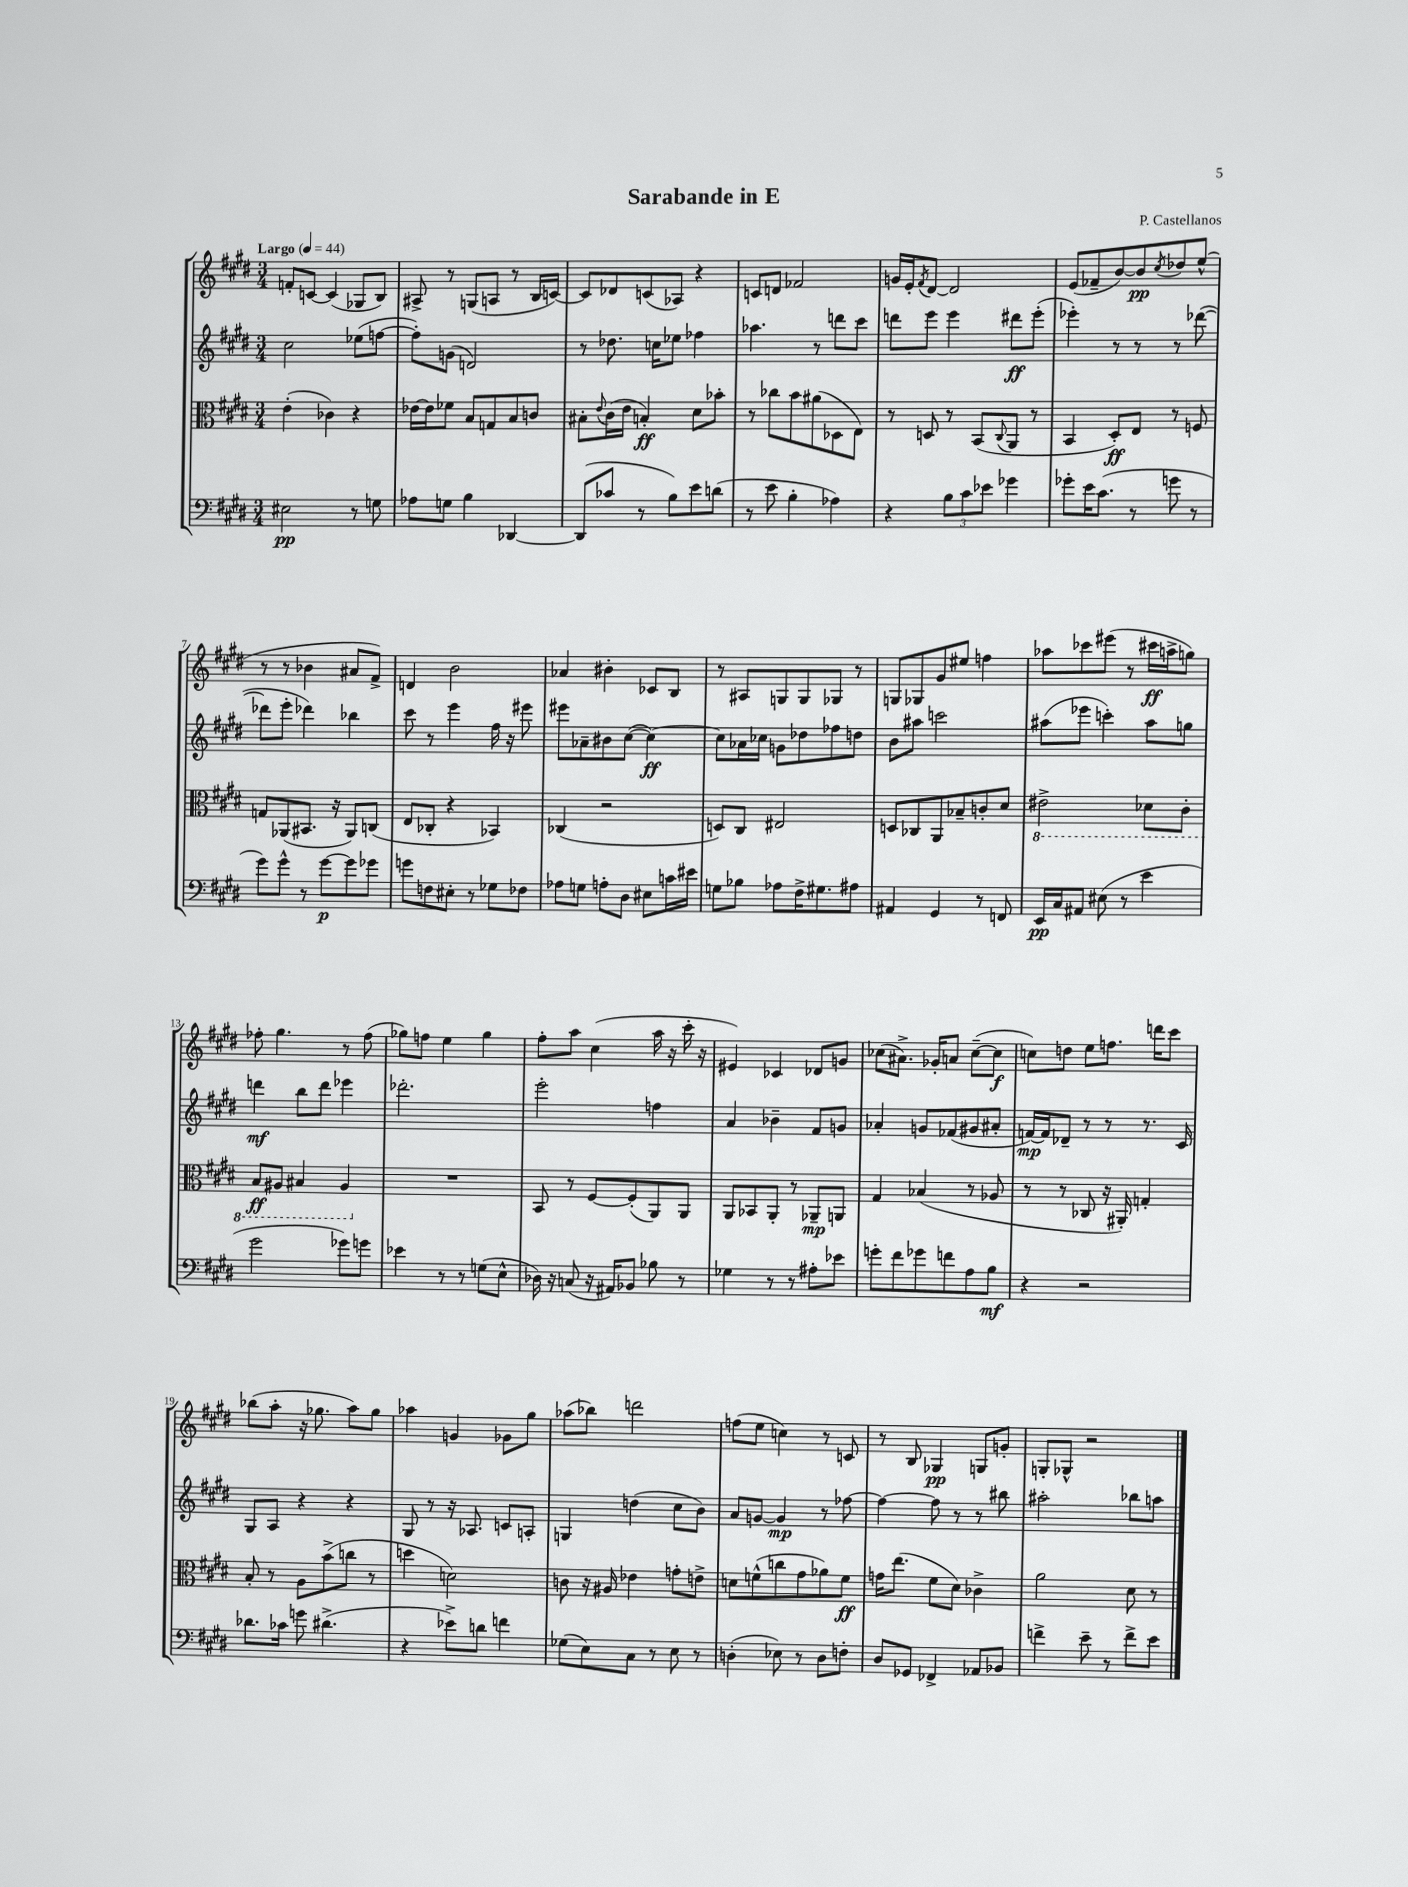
\header { title = "Sarabande in E" composer = "P. Castellanos" }
<<
\new StaffGroup <<
\new Staff = "s0" {
    \clef treble \key e \major \numericTimeSignature \time 3/4 \tempo "Largo" 4 = 44
    f'8-. c'8~ c'4( ges8 b8) |
    ais8-> r8 g8( a8 r8 b16 c'16~) |
    c'8 des'8 c'8( aes8) r4 |
    c'8 d'8 fes'2 |
    g'16 e'16-. \acciaccatura { fis'8 } dis'8~ dis'2 |
    e'8( fes'8-- b'8~) b'8\pp \acciaccatura { cis''8 } des''8 e''8-^( |
    r8 r8 bes'4 ais'8 fis'8->) |
    d'4 b'2 |
    aes'4 bis'4-. ces'8 b8 |
    r8 ais8 g8 g8 ges8 r8 |
    g8 ges8 gis'8 eis''8 f''4 |
    aes''8 ces'''8 eis'''8( r8 cis'''16\ff a''16-> g''8) |
    fes''8-. gis''4. r8 fes''8( |
    ges''8) f''8 e''4 ges''4 |
    fis''8-. a''8 cis''4( a''16 r16 cis'''16-. r16 |
    eis'4) ces'4 des'8 g'8 |
    ces''8( ais'8.->) ges'16-. a'8 ces''8~--( ces''8\f |
    c''8) d''8 e''8 f''8. d'''16 cis'''8 |
    bes''8( a''8-. r16 ges''8. a''8) ges''8 |
    aes''4 g'4 ges'8 gis''8 |
    aes''8( bes''8) d'''2 |
    f''8( e''8 c''4) r8 c'8 |
    r8 b8 ges4\pp g8 g'8-. |
    g8-. ges8-^ r2 \bar "|." |
}
\new Staff = "s1" {
    \clef treble \key e \major \numericTimeSignature \time 3/4
    cis''2 ees''8( f''8~ |
    f''8-.) g'8( d'2) |
    r8 des''8. c''16 ees''8 fes''4 |
    aes''4. r8 d'''8 cis'''8 |
    d'''8 e'''8 e'''4 dis'''8\ff e'''8-.( |
    ees'''4-.) r8 r8 r8 des'''8~( |
    des'''8 e'''8-. des'''4) bes''4 |
    cis'''8 r8 e'''4 fis''16 r16 eis'''8 |
    eis'''8 aes'8-- bis'8 cis''8~( cis''4~\ff) |
    cis''8 aes'16 ces''16 g'8 des''8 fes''8 d''8 |
    b'8 ais''8 c'''2 |
    ais''8( ees'''8 c'''4-.) ais''8 g''8 |
    d'''4\mf b''8 d'''8 ees'''4 |
    des'''2.-. |
    e'''2-. f''4 |
    a'4 bes'4-- fis'8 g'8 |
    aes'4-. g'8 fes'8( gis'8 ais'8-. |
    f'16~\mp) f'16 des'8-- r8 r8 r8. cis'16 |
    gis8 a8 r4 r4 |
    gis8 r8 r16 aes8. c'8 a8-. |
    g4 d''4( cis''8 b'8) |
    a'8 g'8~ g'4\mp r8 fes''8~ |
    fes''4~ fes''8 r8 r8 bis''8 |
    ais''2-. bes''8 a''8 \bar "|." |
}
\new Staff = "s2" {
    \clef alto \key e \major \numericTimeSignature \time 3/4
    e'4-.( ces'4) r4 |
    ees'16~ ees'16 fes'8 b8 g8 b8 c'8 |
    bis8-. \appoggiatura { e'8 } cis'16( e'16 b4-.\ff) dis'8 bes'8-. |
    r8 ces''8 b'8 ais'8( des8 e8) |
    r8 d8 r8 b,8( \appoggiatura { cis8 } a,8 r8 |
    b,4 dis8-.\ff) e8 r8 f8 |
    g8 aes,8( bis,8. r16 aes,8) c8( |
    e8 ces8-. r4 bes,4) |
    ces4( r2 |
    d8) cis8 eis2 |
    d8 ces8 a,8 bes8-- c'8-. dis'8 |
    \ottava #-1 eis2-> des8 cis8-. |
    b,8\ff ais,8 bis,4 ais,4 \ottava #0 |
    R2. |
    b,8 r8 fis8~ fis8-.( a,8) a,8 |
    a,8 bes,8 a,8-. r8 aes,8--\mp a,8 |
    gis4 bes4( r8 aes8 |
    r8 r8 ces8 r16 ais,16-.) g4-. |
    b8-. r8 a8 b'8->( c''8 r8 |
    d''4 d'2) |
    c'8 r16 ais16 ees'4 g'8-. e'8-> |
    d'8 f'8-^( c''8 gis'8 aes'8) f'8\ff |
    g'16 e''8.( fis'8 dis'8) ces'4-> |
    a'2 dis'8 r8 \bar "|." |
}
\new Staff = "s3" {
    \clef bass \key e \major \numericTimeSignature \time 3/4
    eis2\pp r8 g8 |
    aes8 g8 b4 des,4~ |
    des,8( ces'8 r8 b8) e'8 d'8( |
    r8 e'8 b4-. aes4) |
    r4 \tuplet 3/2 { b8 cis'8 ees'8 } ges'4 |
    ges'8-. e'16 cis'8.( r8 g'8 r8 |
    gis'8) gis'8-^ r8 gis'8~\p gis'8 ges'8 |
    g'8 f8 eis8-. r8 ges8 fes8 |
    aes8 g8 a8-. dis8 eis8 c'16 eis'16 |
    g8 bes8 aes8 fis16-> gis8. ais8 |
    ais,4 gis,4 r8 f,8 |
    e,16\pp cis16 ais,8 eis8( r8 e'4 |
    gis'2 ges'8) g'8 |
    ees'4 r8 r8 g8( e8-^ |
    des16) r16 c8( r16 ais,16) bes,8 bes8 r8 |
    ges4 r8 r8 ais8-. ees'8 |
    g'8-. fis'8 ges'8 f'8 a8 b8\mf |
    r4 r2 |
    des'8. ces'16 g'8 dis'4.->( |
    r4 ees'8->) d'8 f'4 |
    ges8( e8) cis8 r8 e8 r8 |
    d4-.( ees8) r8 d8 f8-. |
    dis8 ges,8 fes,4-> aes,8 bes,8 |
    f'4-> e'8-- r8 f'8-> e'8 \bar "|." |
}
>>
>>
